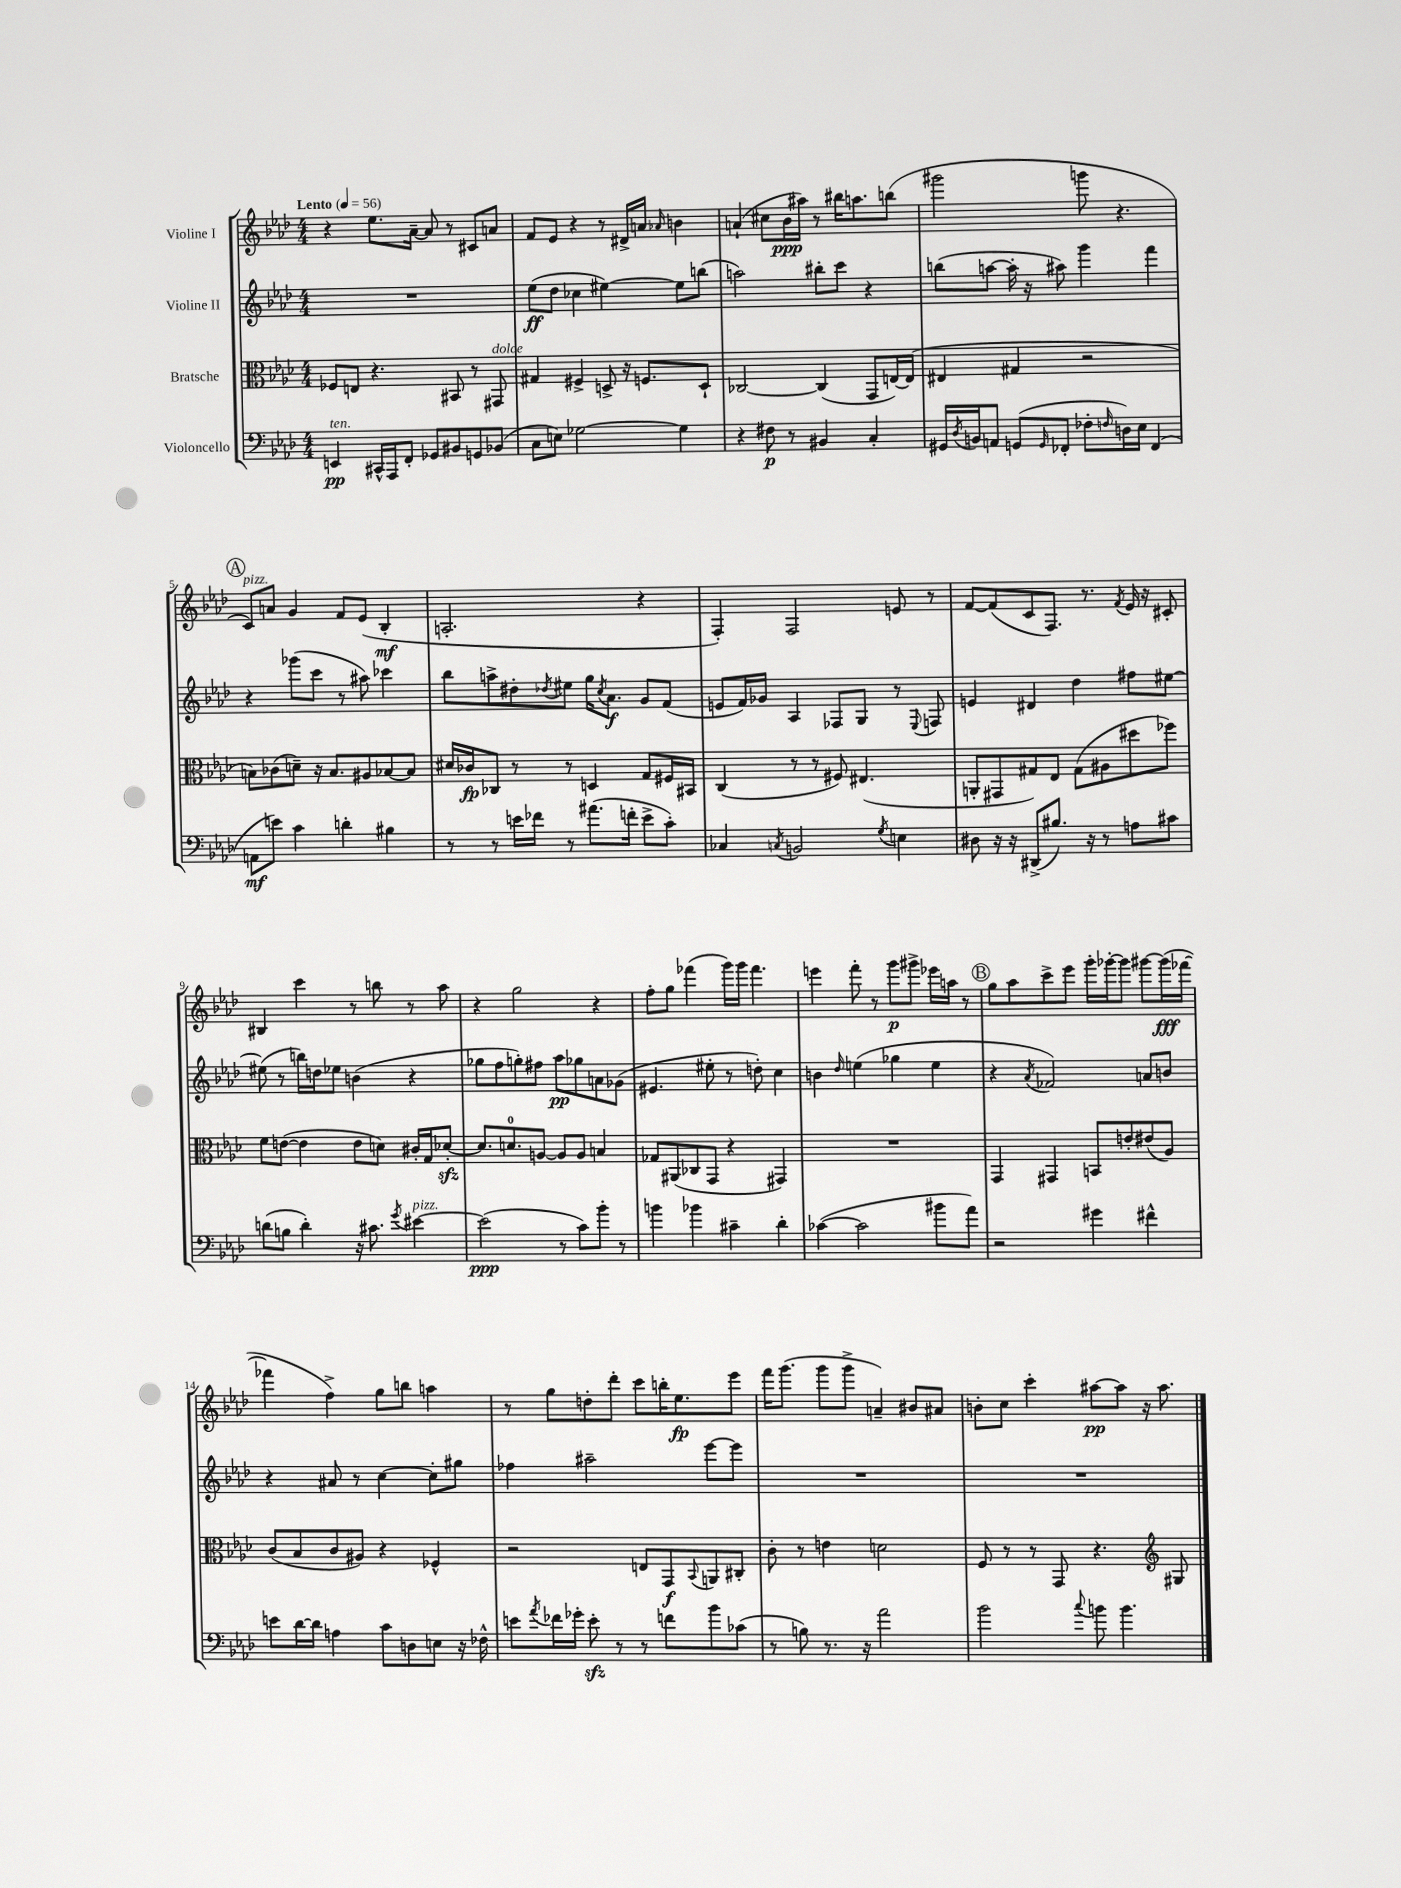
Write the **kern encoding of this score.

**kern	**kern	**kern	**kern
*staff4	*staff3	*staff2	*staff1
*clefF4	*clefC3	*clefG2	*clefG2
*k[b-e-a-d-]	*k[b-e-a-d-]	*k[b-e-a-d-]	*k[b-e-a-d-]
*M4/4	*M4/4	*M4/4	*M4/4
*MM56	*MM56	*MM56	*MM56
4EE/	8F-/L	1r	4r
.	8E/J	.	.
16CC#^^/LL	4.r	.	8.ee-\L
16AAA-/J	.	.	.
8FF'/J	.	.	.
.	.	.	[16a-~\Jk
8GG-/L	.	.	8a-/]
8BB#/	8BB#/	.	8r
8GG/	8r	.	8c#/L
(8BB-/J	8GG#/	.	8a/J
=	=	=	=
8C\L	4G#/	(8ee-\L	8f/L
8E\J)	.	8dd-\J	8e-/J
[2G-\	4F#^/	4cc-\	4r
.	8D^/	[4ee#\)	8r
.	16r	.	16d#^/LL
.	8.F/L	.	16a/JJ
.	.	.	16qqa-/
4G-\]	.	8ee#\]L	4b\
.	8D`/J	(8bb\J	.
=	=	=	=
4r	[2C-/	2aa\)	(4a`/
8F#\	.	.	8cc#\L
8r	.	.	16b-\L
.	.	.	16aa#\JJ)
4BB#/	(4C-/]	8bb#'\L	8r
.	.	8ccc\J	16bb#\LK
.	.	.	8.aa\
4C'/	8GG/L	4r	.
.	[16E/L)	.	(8bb\J
.	(16E/]JJ	.	.
=	=	=	=
16GG#/LL	4E#/	(8bb\L	2ggg#\
8qD-/	.	.	.
16BB/J	.	.	.
8AA/J	.	[8aa\J	.
(8GG/L	4G#/	16aa'\]	.
.	.	16r	.
16qqGG/	.	.	.
8FF-'/J	.	8aa#\)	.
8F-'\L	2r	4ggg\	8ggg\
16qqF/	.	.	.
16D\L)	.	.	4.r
16E-\JJ	.	.	.
(4FF-/	.	4fff\	.
=	=	=	=
8AA\L	8B\L)	4r	8c/L)
8e\J)	(8c-\	.	8a/J
4c\	8d~\J)	(8ggg-\L	4g/
.	16r	8ccc\J	.
.	8.B/L	.	.
4d'\	.	8r	8f/L
.	8A#/	8aa#\)	(8e-/J
4B#\	[8B-/	4ccc-\	4B-'/
.	8B-/]J	.	.
=	=	=	=
8r	16d#/LL	8bb-\L	2.A'/
.	16c-/J	.	.
8r	8C-/J	8aa^\	.
16e\LL	8r	8dd#'\	.
16f-\JJ	.	.	.
.	.	8qdd-/	.
8r	8r	8ee#\J	.
(8.a#\L	4D/	16gg\LK	.
.	.	8qcc/	.
.	.	8.a-\J	.
16f'\Jk	.	.	.
8e^\L	8G/L	8g/L	4r
8c'\J)	16F#/L	(8f/J	.
.	16BB#/JJ	.	.
=	=	=	=
4C-/	(4C/	8e/L	4F'/)
.	.	16f/L)	.
.	.	16g-/JJ	.
8qC/	.	.	.
2BB/	8r	4A-/	2F/
.	8r	.	.
.	8F#/)	8F-/L	.
.	(4.E#/	8G/J	.
8qG/	.	.	.
4E\	.	8r	8e/
.	.	8qqE-/	.
.	.	8F/	8r
=	=	=	=
8D#\	8AA'/L	4e/	[8f/L
16r	8GG#/	.	(8f/]
16r	.	.	.
(8DD#^/L	8G#/)	4d#/	8c/
8.B#/J)	8E-/J	.	8.F/J)
.	(8G#\L	4dd-\	.
16r	.	.	8.r
8r	8A#\	.	.
.	.	.	8qf/
8A\L	8dd#\	8ff#\L	16e-/
.	.	.	16r
8c#\J	8ff-\J)	[8ee#\J	8c#'/
=	=	=	=
(8d\L	8f\L	(8ee#\]	4B#/
8B\J	([8e\J	8r	.
4d'\)	4e\]	16bb\LL)	4ccc\
.	.	16dd\J	.
.	.	8ee-\J	.
16r	8e\L	(4b\	8r
8.c#\	.	.	.
.	8d\J)	.	8bb\
8qg/	.	.	.
[4e#\	16c#'/LL	4r	8r
.	16G/J	.	.
.	[8d-'/J	.	8aa-\
=	=	=	=
(2e#\]	8.d-/]L	8gg-\L	4r
.	.	8ff\	.
.	8.d/	.	.
.	.	8gg'\)	2gg\
.	[8A/J	8ff#\J	.
8r	8A/]L	8aa-\L	.
8c\L)	8A/J	8gg-\	.
8b-'\J	4B/	8a\	4r
8r	.	(8g-\J	.
=	=	=	=
4b\	8G-/L	4.e#/	8ff'\L
.	(8AA#/	.	8gg\J
4b-\	8C-/	.	(4fff-\
.	8GG/J	8ee#'\	.
4c#~\	4r	8r	16ggg\LL)
.	.	.	16ggg\JJ
.	.	8dd'\)	4.fff-\
4d-'\	4GG#/)	4cc\	.
=	=	=	=
([4c-\	1r	4b\	4eee\
.	.	16qqdd-/	.
2c-\]	.	(4ee\	8fff'\
.	.	.	8r
.	.	4gg-\	8ggg\L
.	.	.	8ggg#^\J
8b#\L	.	4ee\	16eee-\LL
.	.	.	16aa\JJ
8a-\J)	.	.	8r
=	=	=	=
2r	4GG/	4r	8gg\L
.	.	.	8aa-\
.	.	8qa-/	.
.	4GG#/	2f-/)	8ccc^\
.	.	.	8eee-\J
4g#\	8BB/L	.	16ggg'\LL
.	.	.	[16ggg-'\J
.	8e'/	.	8ggg-\]J
4f#^^\	(8e#/	8a/L	[8ggg#\L
.	8A-/J)	8b/J	(16ggg#\]L
.	.	.	[16fff-\JJ
=	=	=	=
8e\L	(8c/L	4r	4fff-\]
[16d-\L	8B-/	.	.
16d-\]JJ	.	.	.
4A\	8c/	8a#/	4ff^\)
.	8A#/J)	8r	.
8c\L	4r	[4cc\	8gg\L
8D\	.	.	8bb\J
8E\J	4F-^^/	8cc'\]L	4aa\
16r	.	8gg#\J	.
16F-^^\	.	.	.
=	=	=	=
8e\L	2r	4ff-\	8r
8qa-/	.	.	.
16f-\L	.	.	8gg\L
16g-'\JJ	.	.	.
8e'\	.	2aa#~\	8dd'\
8r	.	.	8ddd-'\J
8r	8E/L	.	8ccc\L
8f\L	8GG/	.	16bb'\K
.	.	.	8.ee-\
.	8qqBB-/	.	.
8b-\	8AA/	[8eee-\L	.
(8c-\J	8C#'/J	8eee-\]J	8eee-\J
=	=	=	=
8r	8c'\	1r	16fff\LK
.	.	.	(8.ggg\J
8B\)	8r	.	.
8.r	4e\	.	8ggg\L
.	.	.	8ggg^\J
16r	.	.	.
2a-\	2d\	.	4a~/)
.	.	.	8b#/L
.	.	.	8a#/J
=	=	=	=
2b-\	8F/	1r	8b'\L
.	8r	.	8cc\J
.	8r	.	4ccc'\
.	8GG/	.	.
8qqcc/	.	.	.
8b\	4.r	.	[8aa#\L
4.b\	.	.	8aa#\]J
.	.	.	16r
.	.	.	8.aa#\
*	*clefG2	*	*
.	8G#/	.	.
==	==	==	==
*-	*-	*-	*-
